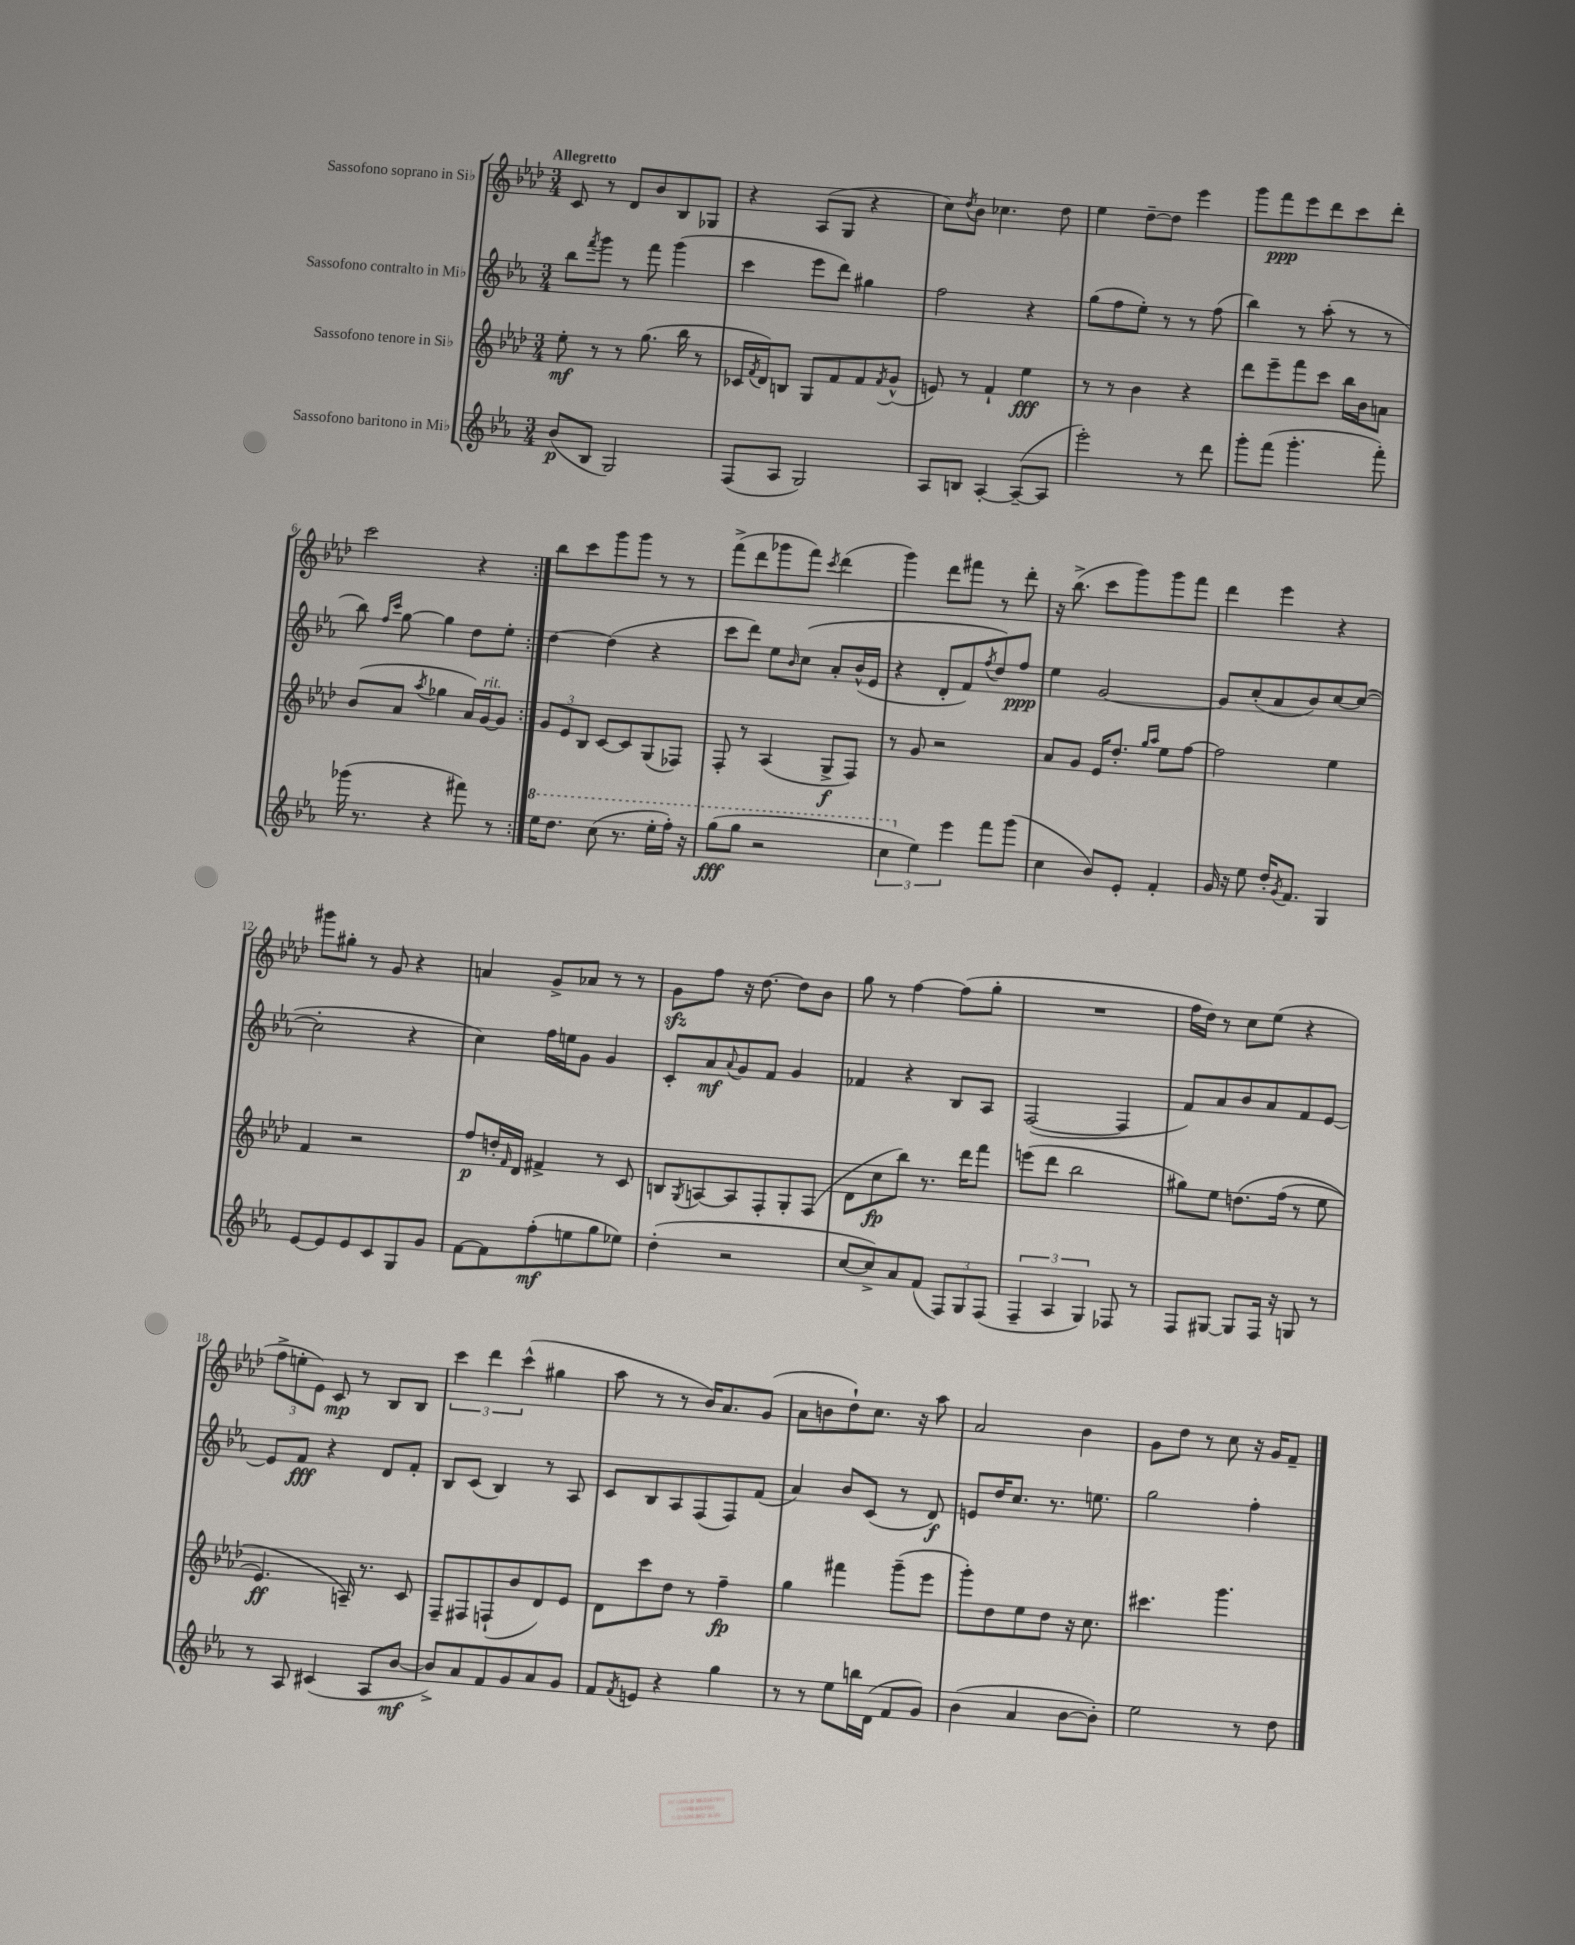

**kern	**kern	**kern	**kern
*staff4	*staff3	*staff2	*staff1
*clefG2	*clefG2	*clefG2	*clefG2
*k[b-e-a-]	*k[b-e-a-d-]	*k[b-e-a-]	*k[b-e-a-d-]
*M3/4	*M3/4	*M3/4	*M3/4
(8b-/L	8ee-'\	8bb-\L	8c/
.	.	8qfff/	.
8B-/J	8r	8ggg\J	8r
2G/)	8r	8r	8d-/L
.	(8.gg\	8fff\	8b-/
.	.	(4ggg\	8B-/
.	16bb-\	.	.
.	8r	.	8G-/J
=	=	=	=
(8F/L	16c-/LL	4ccc\	4r
.	8qf/	.	.
.	16d-/J)	.	.
8A-/J	8B/J	.	.
2G/)	8G/L	8eee-\L	(8A-/L
.	8f/	8ddd\J)	8G/J
.	8f/	4gg#\	4r
.	8qf/	.	.
.	(8g^^/J	.	.
=	=	=	=
8A-/L	8e/)	2ff\	8cc\L)
.	.	.	8qdd-/
8B/J	8r	.	8b-\J
[4A-'/	4f`/	.	4.cc-\
(8A-~/_L	4ee-\	4r	.
8A-/]J	.	.	8dd-\
=	=	=	=
2eee-'\)	8r	(8gg\L	4ee-\
.	8r	8ff\	.
.	4b-\	8ee-'\J)	[8dd-~\L
.	.	8r	8dd-\]J
8r	4r	8r	4eee-\
8ddd\	.	(8ff\	.
=	=	=	=
8ggg'\L	8ddd-\L	4bb-\)	8ggg\L
(8fff\J	8eee-~\	.	8fff\
4.ggg'\	8fff\	8r	8eee-\
.	8ccc\J	(8aa-'\	8ddd-\
.	16bb-\LL	8r	8ccc\
.	16b-\J	.	.
8fff'\)	8a\J	8r	8ddd-'\J
=	=	=	=
(16ggg-\	(8b-/L	8bb-\)	2ccc\
8.r	.	.	.
.	.	16qqff/LL	.
.	.	16qqccc/JJ	.
.	8a-/J	[8gg\	.
.	8qaa-/	.	.
4r	4gg-\	4gg\]	.
8fff#\)	16a-/LL)	8dd\L	4r
.	[16g/J	.	.
8r	8g/]J	8ee-'\J	.
=:|!	=:|!	=:|!	=:|!
16eee-\LK	12g/L	[4dd\	8bb-\L
8.ddd\J	.	.	.
.	12e-/	.	.
.	.	.	8ccc\
.	12B-/J	.	.
(8ccc\	[8c/L	(4dd\]	8ggg\
8.r	8c/]	.	8ggg\J
.	(8G/	4r	8r
16eee-'\LL	.	.	.
16fff'\JJ)	8F-/J)	.	8r
16r	.	.	.
=	=	=	=
(8ggg\L	8F'/	8ccc\L	(8fff^\L
8ggg\J	8r	8ddd\J)	8ddd-\
2r	(4A-/	8ee-\L	8ggg-\
.	.	16qqb-/	.
.	.	&(8cc\J	8fff\J)
.	.	.	8qccc/
.	8G^/L	8a-'/L	(4ddd-\
.	8F/J)	(16b-^^/L	.
.	.	16e-/JJ	.
=	=	=	=
6ccc\	8r	4r	4ggg\)
.	8g/	.	.
6ee-\)	.	.	.
.	2r	8d'/L	8ddd-\L
6eee-\	.	.	.
.	.	8f/)	8fff#\J
.	.	8qff/	.
8fff\L	.	8dd/&)	8r
(8ggg\J	.	8ff/J	8ddd-'\
=	=	=	=
4cc\	8a-/L	4ee-\	16r
.	.	.	(8.bb-^\
.	8g/J	.	.
8b-/L)	16e-/LK	[2g/	8ccc\L
.	8.dd-'/J	.	.
8e-'/J	.	.	8ggg\)
.	16qqgg/LL	.	.
.	16qqaa-/JJ	.	.
4f'/	8ee-\L	.	8ggg\
.	[8ff\J	.	8fff\J
=	=	=	=
16g/	2ff\]	8g/]L	4ddd-\
16r	.	.	.
8ee-\	.	(8cc'/	.
16dd'/LK	.	8a-/	4eee-\
8qg/	.	.	.
8.f/J	.	.	.
.	.	8b-/)	.
4G/	4ee-\	[8cc/	4r
.	.	(8cc/_J	.
=	=	=	=
[8e-/L	4f/	2cc'\]	8ggg#\L
8e-/]	.	.	8gg#'\J
8e-/	2r	.	8r
8c/	.	.	8g/
8G/	.	4r	4r
8g/J	.	.	.
=	=	=	=
[8f\L	8ff/L	4cc\)	4a/
8f\]	16dd'/L	.	.
.	16qqf/	.	.
.	16d-/JJ	.	.
(8ff'\	4f#^/	16ff\LL	8g^/L
.	.	16ee\J	.
8ee\	.	8g\J	8a-/J
8gg\	8r	4g/	8r
8ee-\J)	8c/	.	8r
=	=	=	=
(4dd'\	8B/L	8c'/L	8g\L
.	8qG/	.	.
.	[8A/	8a-/	8ff\J
.	.	8qqa-/	.
2r	8A/]	8g/	16r
.	.	.	[8.dd-\
.	8F'/	8f/J	.
.	8G'/	4g/	8dd-\]L
.	(8F/J	.	8b-\J
=	=	=	=
[8cc/L	8d-\L	4f-/	8gg\
8cc^/])	8cc\	.	8r
8a-/	8bb-\J)	4r	[4ff\
(8f/J	8.r	.	.
12F/L)	.	8B-/L	(8ff\]L
.	16ddd-\LK	.	.
12G/	.	.	.
.	8fff\J	8A-/J	8gg'\J
(12F/J	.	.	.
=	=	=	=
6F~/	(8eee\L	([2F/	2.r
.	8ddd-\J	.	.
6A-/	.	.	.
.	2bb-\	.	.
6G/)	.	.	.
8F-/	.	4F/]	.
8r	.	.	.
=	=	=	=
8F/L	8gg#\L)	8f/L)	16ff\LL
.	.	.	16dd-\JJ)
[8G#/J	8ee-\J	8a-/	8r
8G#/]L	&(8.dd\L	8b-/	8cc\L
16F/Jk	.	8a-/	(8ee-\J
16r	(16ff\Jk	.	.
8G/	8r	8f/	4r
8r	8ee-\	[8e-/J	.
=	=	=	=
8r	4.e-/)	8e-/]L	12ff^\L
.	.	.	12ee'\
8A-/	.	8f/J	.
.	.	.	12e-\J)
(4c#/	.	4r	8c/
.	16A~/&)	.	8r
.	8.r	.	.
8A-/L	.	8d/L	8B-/L
[8b-/J	8c/	8f'/J	8B-/J
=	=	=	=
8b-^/]L)	8F~/L	8B-/L	6ccc\
8a-/	8F#/	(8c/J	.
.	.	.	6ddd-\
8f/	(8F`/	4B-/)	.
.	.	.	(6ccc^^\
8g/	8b-/	.	.
8a-/	8d-/)	8r	4gg#\
8g/J	8e-/J	8A-/	.
=	=	=	=
8f/L	8d-\L	8c/L	8aa-\
8qf/	.	.	.
8e/J	8ccc\	8B-/	8r
4r	8dd-\J	8A-/	8r
.	8r	(8F/	16b-/LK)
.	.	.	8.a-/
4gg\	4ff~\	8F/)	.
.	.	(8f/J	(8g/J
=	=	=	=
8r	4gg\	4a-/)	8a-\L
8r	.	.	8b\
8ee-\L	4fff#\	8b-/L	8dd-`\)
16bb\L	.	(8c/J	8.cc\J
(16d\JJ	.	.	.
8f/L	(8ggg~\L	8r	.
.	.	.	16r
8g/J)	8eee-\J	8d/)	8aa-\
=	=	=	=
(4b-\	8ggg'\L)	8e/L	2a-/
.	8dd-\	16dd/K	.
.	.	8.cc/J	.
4a-/	8ee-\	.	.
.	8dd-\J	8.r	.
[8b-\L	16r	.	4b-\
.	8.cc\	8.ee\	.
8b-'\]J)	.	.	.
=	=	=	=
2ee-\	4.ccc#\	2gg\	8g\L
.	.	.	8dd-\J
.	.	.	8r
.	4.ggg\	.	8cc\
8r	.	4ff'\	16r
.	.	.	16g/LK
8dd\	.	.	8f~/J
==	==	==	==
*-	*-	*-	*-
